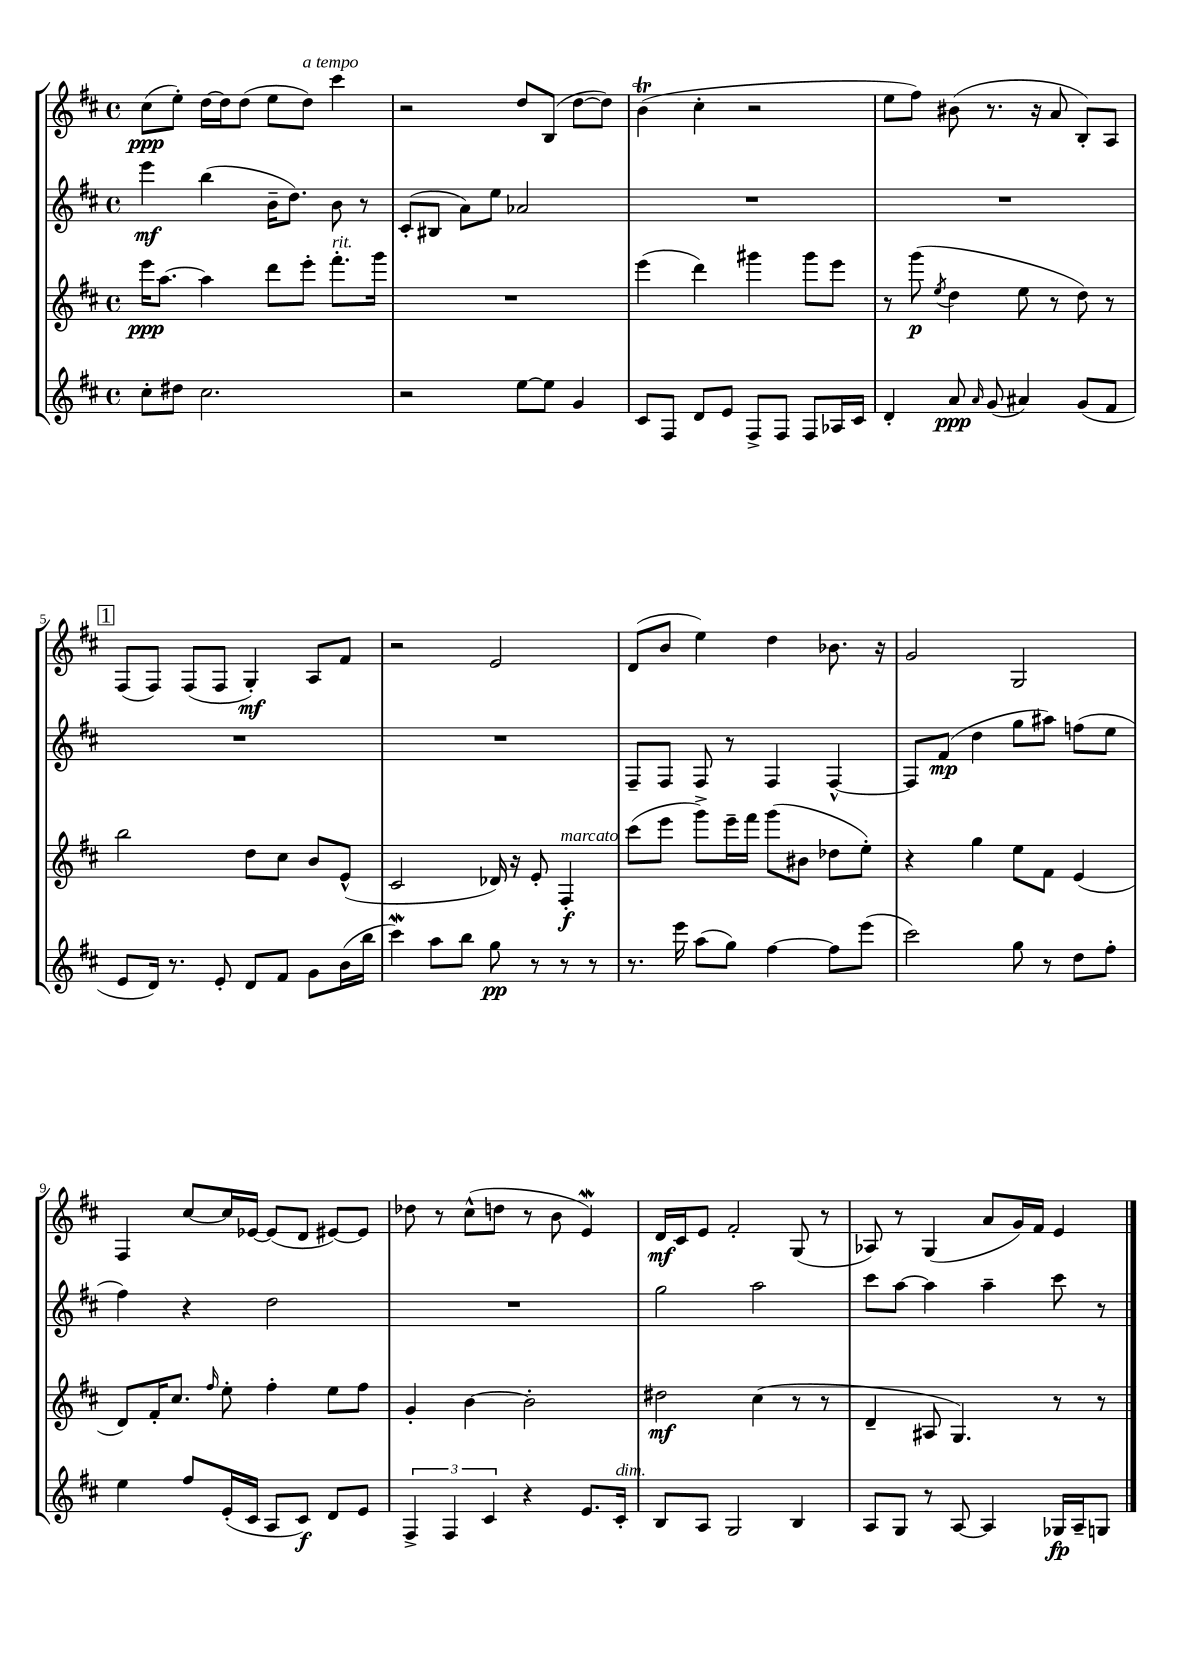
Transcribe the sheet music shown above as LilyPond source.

<<
\new StaffGroup <<
\new Staff = "s0" {
    \clef treble \key d \major \defaultTimeSignature \time 4/4
    \autoBeamOff cis''8[\ppp( e''8]-.) d''16[~ d''16 d''8]( e''8[ d''8]^\markup { \italic "a tempo" }) cis'''4 |
    r2 d''8[ b8]( d''8[~ d''8]) |
    b'4\trill( cis''4-. r2 |
    e''8[ fis''8]) bis'8( r8. r16 a'8 b8[-.) a8] |
    \mark \markup { \box "1" } fis8[( fis8]) fis8[( fis8] g4-.\mf) a8[ fis'8] |
    r2 e'2 |
    d'8[( b'8] e''4) d''4 bes'8. r16 |
    g'2 g2 |
    fis4 cis''8[~ cis''16 ees'16]~ ees'8[( d'8] eis'8[~) eis'8] |
    des''8 r8 cis''8[-^( d''8] r8 b'8 e'4\mordent) |
    d'16[\mf cis'16 e'8] fis'2-. g8( r8 |
    aes8) r8 g4( a'8[ g'16) fis'16] e'4 \bar "|." |
}
\new Staff = "s1" {
    \clef treble \key d \major \defaultTimeSignature \time 4/4
    \autoBeamOff e'''4\mf b''4( b'16[-- d''8.]) b'8 r8 |
    cis'8[-.( bis8] a'8[) e''8] aes'2 |
    R1 |
    R1 |
    \mark \markup { \box "1" } R1 |
    R1 |
    fis8[-- fis8] fis8 r8 fis4 fis4~-^ |
    fis8[ fis'8]\mp( d''4 g''8[ ais''8]) f''8[( e''8] |
    fis''4) r4 d''2 |
    R1 |
    g''2 a''2 |
    cis'''8[ a''8]~ a''4 a''4-- cis'''8 r8 \bar "|." |
}
\new Staff = "s2" {
    \clef treble \key d \major \defaultTimeSignature \time 4/4
    \autoBeamOff e'''16[\ppp a''8.]~ a''4 d'''8[ e'''8]-. fis'''8.[-.^\markup { \italic "rit." } g'''16] |
    R1 |
    e'''4( d'''4) gis'''4 gis'''8[ e'''8] |
    r8 g'''8\p( \acciaccatura { e''8 } d''4 e''8 r8 d''8) r8 |
    \mark \markup { \box "1" } b''2 d''8[ cis''8] b'8[ e'8]-^( |
    cis'2 des'16) r16 e'8-. fis4-.\f^\markup { \italic "marcato" } |
    cis'''8[( e'''8] g'''8[->) e'''16-- fis'''16] g'''8[( bis'8] des''8[ e''8]-.) |
    r4 g''4 e''8[ fis'8] e'4( |
    d'8[) fis'16-. cis''8.] \grace { fis''16 } e''8-. fis''4-. e''8[ fis''8] |
    g'4-. b'4~ b'2-. |
    dis''2\mf cis''4( r8 r8 |
    d'4-- ais8 g4.) r8 r8 \bar "|." |
}
\new Staff = "s3" {
    \clef treble \key d \major \defaultTimeSignature \time 4/4
    \autoBeamOff cis''8[-. dis''8] cis''2. |
    r2 e''8[~ e''8] g'4 |
    cis'8[ fis8] d'8[ e'8] fis8[-> fis8] fis8[ aes16 cis'16] |
    d'4-. a'8\ppp \grace { a'16 } g'8( ais'4) g'8[( fis'8] |
    \mark \markup { \box "1" } e'8[ d'16]) r8. e'8-. d'8[ fis'8] g'8[ b'16( b''16] |
    cis'''4\mordent) a''8[ b''8] g''8\pp r8 r8 r8 |
    r8. e'''16 a''8[( g''8]) fis''4~ fis''8[ e'''8]( |
    cis'''2) g''8 r8 d''8[ fis''8]-. |
    e''4 fis''8[ e'16-.( cis'16] a8[ cis'8]\f) d'8[ e'8] |
    \tuplet 3/2 { fis4-> fis4 cis'4 } r4 e'8.[ cis'16]-.^\markup { \italic "dim." } |
    b8[ a8] g2 b4 |
    a8[ g8] r8 a8~ a4 ges16[\fp a16-- g8] \bar "|." |
}
>>
>>
